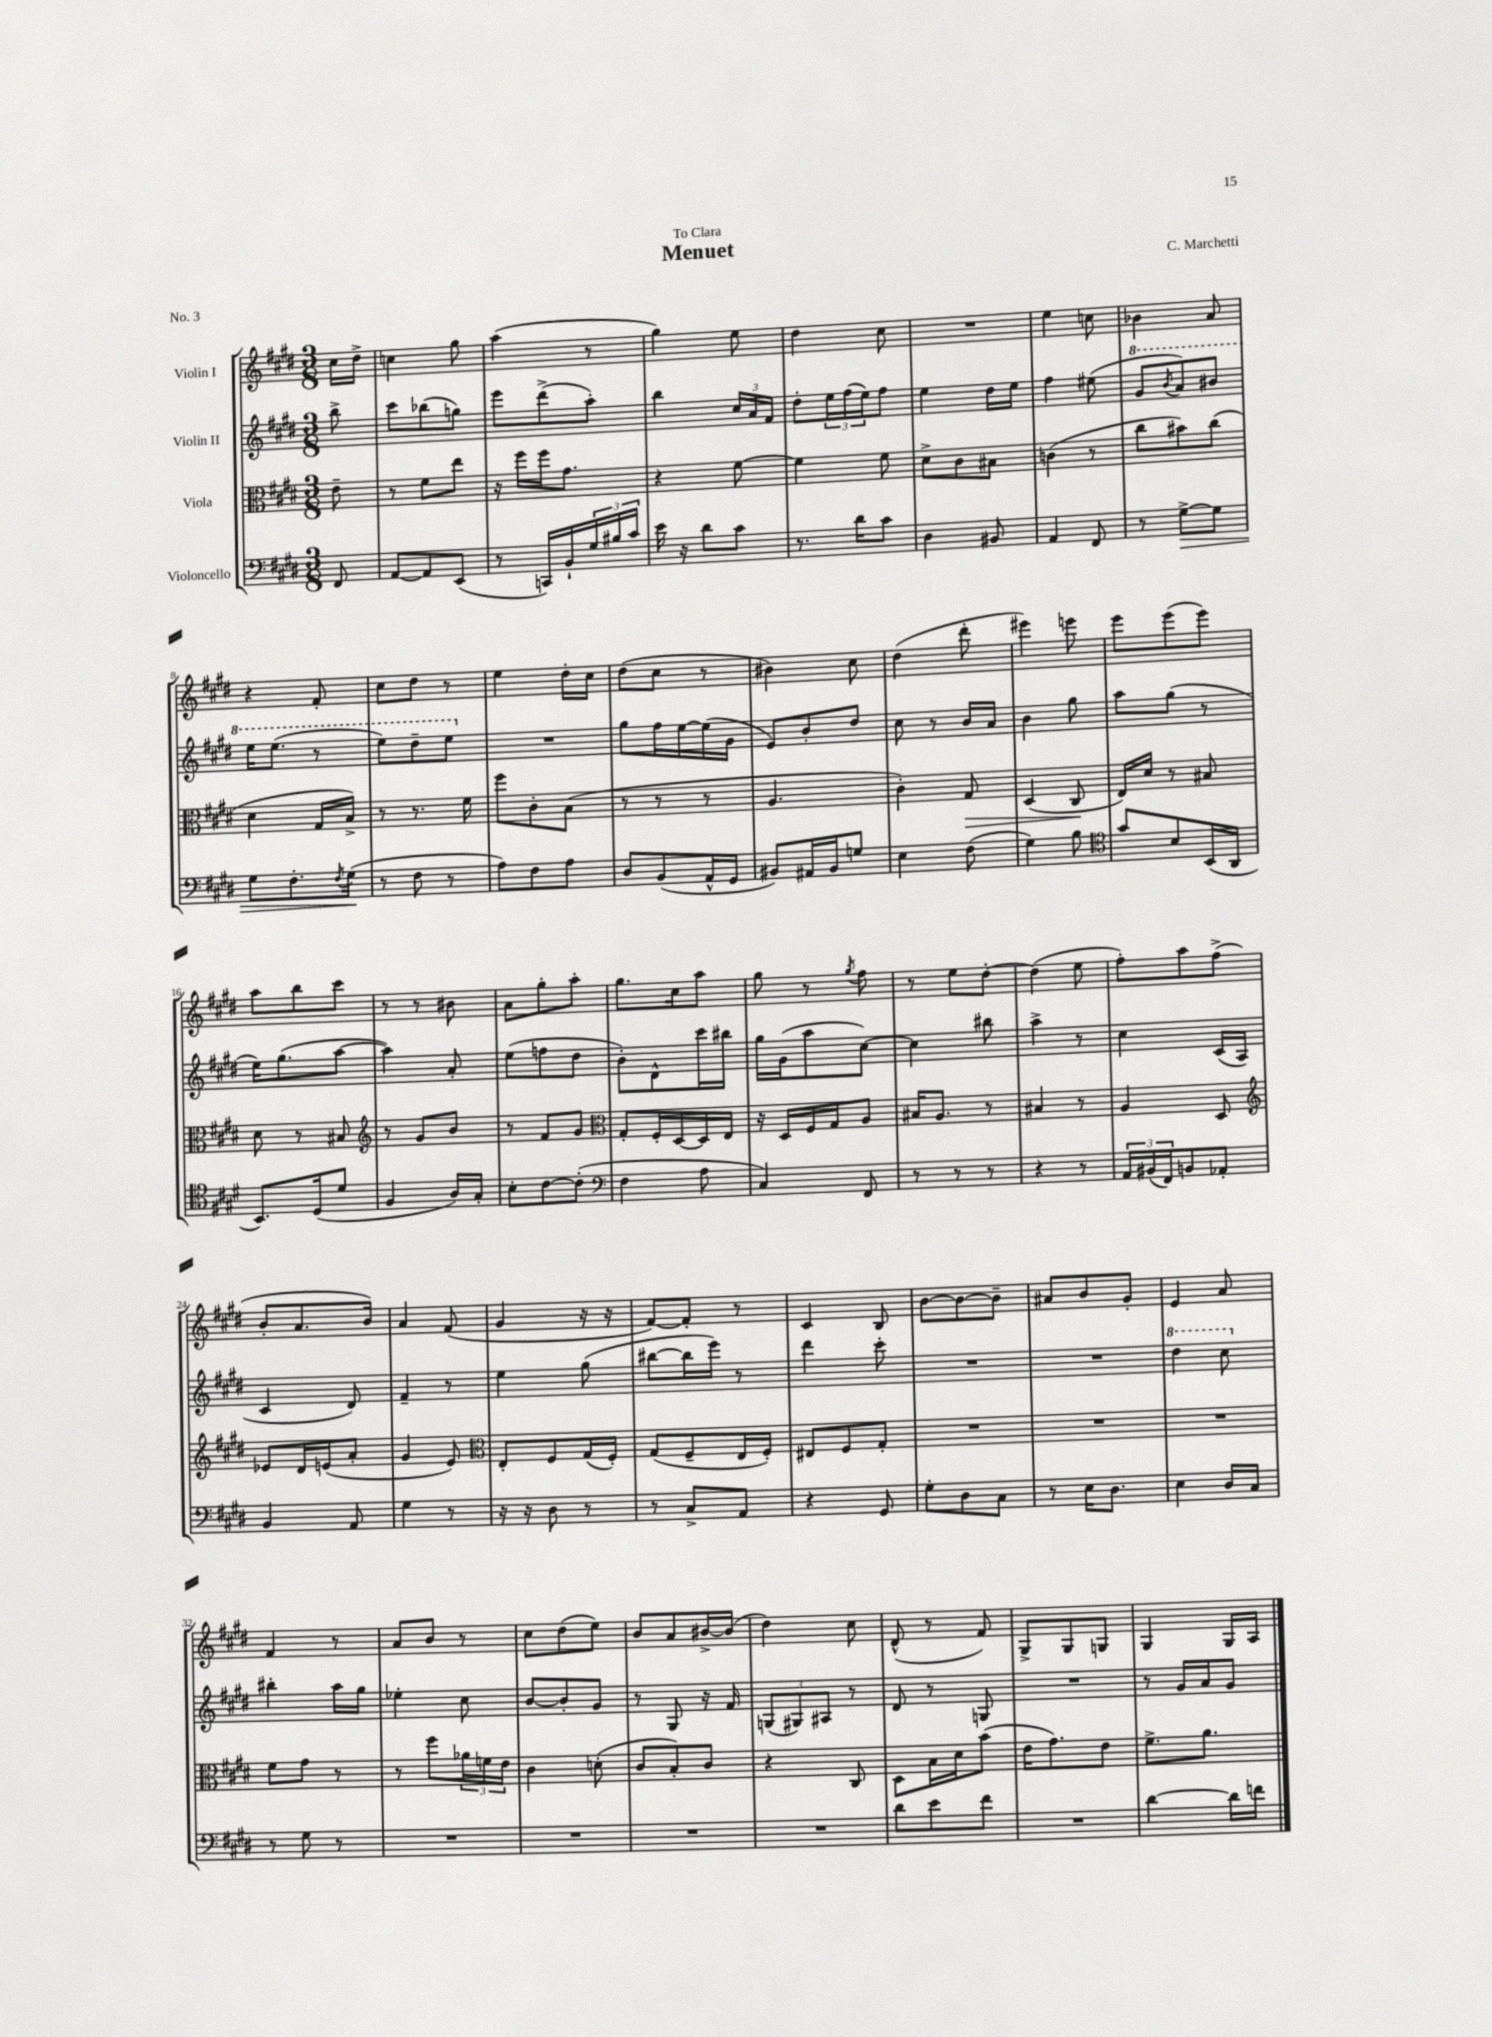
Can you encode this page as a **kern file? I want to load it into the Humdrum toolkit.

**kern	**kern	**kern	**kern
*staff4	*staff3	*staff2	*staff1
*clefF4	*clefC3	*clefG2	*clefG2
*k[f#c#g#d#]	*k[f#c#g#d#]	*k[f#c#g#d#]	*k[f#c#g#d#]
*M3/8	*M3/8	*M3/8	*M3/8
8FF#	8e~	8bb^	16cc#
.	.	.	16dd#^
=	=	=	=
[8AA	8r	8ccc#	4cc
8AA]	8f#	(8bb-	.
(8EE	8ee	8gg)	8gg#
=	=	=	=
8r	16r	8eee	(4aa
.	16ff#	.	.
16CC)	16ff#	(8ddd#^	.
16BB`	8.g#	.	.
24G#	.	8aa')	8r
24B#	.	.	.
24c#	.	.	.
=	=	=	=
16e	4r	4bb	4gg#)
16r	.	.	.
8d#	.	.	.
8c#	[8f#	24cc#	8ee
.	.	24a	.
.	.	24f#	.
=	=	=	=
8.r	4f#]	8dd#'	4dd#
.	.	24ee	.
.	.	(24ff#	.
16d#	.	.	.
.	.	24ee)	.
8c#	8f#	8ff#	8cc#
=	=	=	=
4D#	8d#^	4ee	4.r
.	8c#	.	.
8BB#	8B#	16dd#	.
.	.	16ee	.
=	=	=	=
4AA	(4c	4ff#	4ee
8FF#	8r	(8ee#	8cc
=	=	=	=
8r	8cc#	8gg#	4b-
.	.	8qbb	.
[8G#^	8b#)	8aa)	.
8G#]	(8cc#	8bb#	8a
=	=	=	=
8G#	4d#	16eee	4r
.	.	(8.eee	.
8.F#'	.	.	.
.	16G#	8r	8f#'
8qF#	.	.	.
(16G#	16B^)	.	.
=	=	=	=
8r	8r	8eee)	8cc#
8F#	8.r	8ddd#~	8dd#
8r	.	8eee	8r
.	16f#	.	.
=	=	=	=
8A)	8ff#	4.r	4ee
8F#	8c#'	.	.
8A	(8B	.	16dd#'
.	.	.	16cc#
=	=	=	=
8D#	8r	8gg#	(8dd#
(8BB	8r	16ff#	8cc#
.	.	[16ee	.
16AA^^	8r	(16ee]	8r
16GG#	.	16g#	.
=	=	=	=
8BB#)	4.A	8e)	4b#)
16AA#	.	8b'	.
16BB#	.	.	.
8G	.	8dd#	8cc#
=	=	=	=
4E	4c#')	8cc#	(4dd#
.	.	8r	.
(8F#	8G#	16b	8ddd#'
.	.	16a	.
=	=	=	=
4G#)	(4D#	4b	4eee#)
8B	8C#	8gg#	8eee
=	=	=	=
*clefC4	*	*	*
8g#	16E)	8aa	8eee
.	16d#	.	.
8B	8r	(8gg#	(8eee
(16BB	8B#	8r	8eee)
16AA	.	.	.
=	=	=	=
8.BB)	8d#	16ee)	8aa
.	.	(8.gg#	.
.	8r	.	8bb
(16D#	.	.	.
8d#	8B#	[8aa	8ccc#
=	=	=	=
*	*clefG2	*	*
4F#	8r	4aa])	8r
.	8g#	.	8r
16A)	8b	8a'	8b#
16G#'	.	.	.
=	=	=	=
8B'	8r	(8ee	8a
[8c#	8f#	8ff	8gg#'
(8c#']	8g#	8dd#	8aa'
=	=	=	=
*clefF4	*clefC3	*	*
4F#	8G#'	8b')	8.gg#
.	16F#'	8d#^^	.
.	[16D#	.	16cc#
8A	16D#]	16ccc#	8aa
.	16E	16bb#	.
=	=	=	=
4C#)	16r	16gg#	8gg#
.	16D#	(16g#	.
.	16F#	8aa	8r
.	16G#	.	.
.	.	.	8qgg#
8FF#	8A	[8cc#)	8ff#
=	=	=	=
8r	16B#	4cc#]	8r
.	8.A	.	.
8r	.	.	8ee
8r	8r	8bb#	[8dd#'
=	=	=	=
4r	4B#	4aa^	(4dd#]
8r	8r	8r	8ee
=	=	=	=
24AA	4A	4cc#	8ff#')
(24BB#	.	.	.
24FF#)	.	.	.
8BB	.	.	8aa
8AA-'	8D#	(16c#	(8ff#^
.	.	16A	.
=	=	=	=
*	*clefG2	*	*
4BB	8e-	4c#	8b'
.	16d#	.	8.a
.	(16e	.	.
8AA	8a'	8d#)	.
.	.	.	16b)
=	=	=	=
4G#	4g#	4f#~	4a
8r	8e)	8r	(8f#
=	=	=	=
*	*clefC3	*	*
16r	8E'	4ee	4g#
16r	.	.	.
8D#	8F#	.	.
8r	(16G#	(8gg#	16r
.	16F#')	.	16r
=	=	=	=
8r	(8G#	[8bb#	[8f#)
8C#^	8F#~	16bb#]	8f#']
.	.	16eee)	.
8AA	16E	8r	8r
.	16F#')	.	.
=	=	=	=
4r	8E#	4ddd#	4c#
.	8F#	.	.
8GG#	8G#'	8ccc#'	8B
=	=	=	=
8G#'	4.r	4.r	[8b
8D#	.	.	8b_
8C#	.	.	8b~]
=	=	=	=
8r	4.r	4.r	8a#
16E	.	.	8b
8.D#	.	.	.
.	.	.	8g#'
=	=	=	=
4E	4.r	4ddd#	4e
16D#	.	8ccc#	8a
16C#	.	.	.
=	=	=	=
8r	8f#	4bb#'	4f#
8G#	8g#	.	.
8r	8r	16aa	8r
.	.	16gg#	.
=	=	=	=
4.r	8r	4ee-'	8a
.	8ff#	.	8b
.	24a-	8cc#	8r
.	24f	.	.
.	24e	.	.
=	=	=	=
4.r	4c#	[8b	8cc#
.	.	8b']	(8dd#
.	(8d'	8g#	8ee)
=	=	=	=
4.r	8c#	8r	8b
.	8B')	8G#	8a
.	8c#	16r	[16b#^
.	.	16f#	(16b#]
=	=	=	=
4.r	4r	(12G	4dd#)
.	.	12G#)	.
.	.	12A#	.
.	8C#	8r	8cc#
=	=	=	=
8d#	8D#	8d#	(8d#^^
8e	16B	8r	8r
.	16d#	.	.
8f#	(8b	8G	8f#)
=	=	=	=
4.r	16e	4.r	8G#^
.	8.g#)	.	.
.	.	.	8G#
.	8e	.	8G
=	=	=	=
[4d#	8.f#^	8r	4G#
.	.	16g#	.
.	8.a	16a	.
16d#]	.	8g#	16G#
16f	.	.	16A
==	==	==	==
*-	*-	*-	*-
